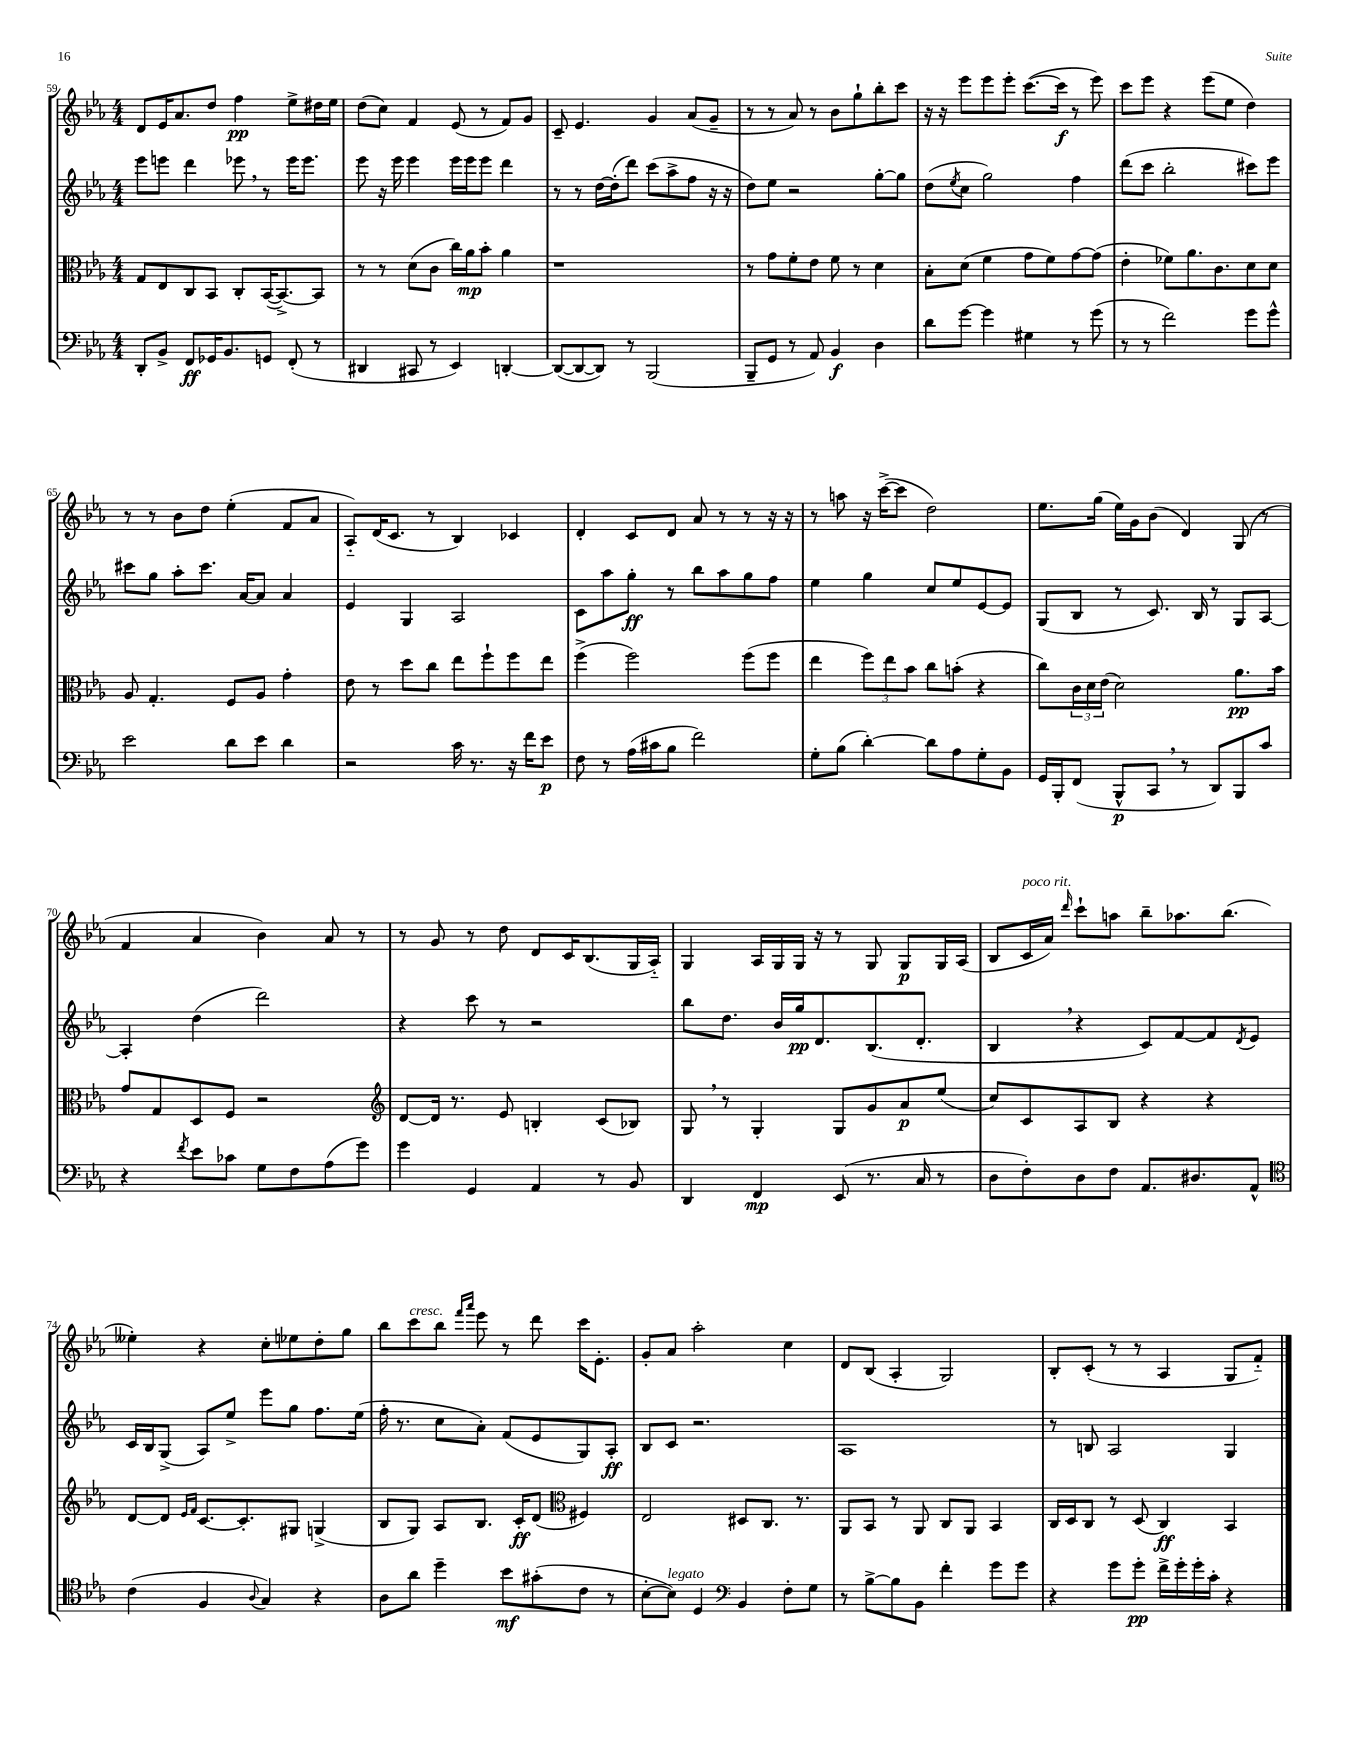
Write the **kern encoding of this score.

**kern	**dynam	**kern	**dynam	**kern	**dynam	**kern	**dynam
*part4	*part4	*part3	*part3	*part2	*part2	*part1	*part1
*staff4	*staff4	*staff3	*staff3	*staff2	*staff2	*staff1	*staff1
*clefF4	*	*clefC3	*	*clefG2	*	*clefG2	*
*k[b-e-a-]	*	*k[b-e-a-]	*	*k[b-e-a-]	*	*k[b-e-a-]	*
*M4/4	*	*M4/4	*	*M4/4	*	*M4/4	*
=59	=59	=59	=59	=59	=59	=59	=59
8DD'/L	.	8G/L	.	8eee-\L	.	8d/L	.
8BB-^/J	.	8E-/	.	8eeen\J	.	16e-/K	.
.	.	.	.	.	.	8.a-/	.
8FF/L	ff	8C/	.	4ddd\	.	.	.
16GG-X/K	.	8BB-/J	.	.	.	8dd/J	.
8.BB-/	.	.	.	.	.	.	.
.	.	8C'/L	.	8eee-X,\	.	4ff\	pp
8GGn/J	.	([16BB-/K	.	8r	.	.	.
.	.	8.BB-^/_)	.	.	.	.	.
(8FF'/	.	.	.	16eee-\KL	.	8ee-^\L	.
.	.	.	.	8.eee-\J	.	.	.
8r	.	8BB-/J]	.	.	.	16dd#X\L	.
.	.	.	.	.	.	16ee-\JJ	.
=60	=60	=60	=60	=60	=60	=60	=60
4DD#X/	.	8r	.	8eee-\	.	(8dd\L	.
.	.	8r	.	16r	.	8cc\J)	.
.	.	.	.	16eee-\	.	.	.
8CC#X/	.	(8d\L	.	4eee-\	.	4f/	.
8r	.	8c\J	.	.	.	.	.
4EE-/)	.	16cc\LL)	.	16eee-\LL	.	(8e-/	.
.	.	16a-\J	mp	16eee-\J	.	.	.
.	.	8b-'\J	.	8eee-\J	.	8r	.
[4DDn'/	.	4a-\	.	4ddd\	.	8f/L)	.
.	.	.	.	.	.	8g/J	.
=61	=61	=61	=61	=61	=61	=61	=61
(8DD/L_	.	1r	.	8r	.	8c~/	.
8DD/_	.	.	.	8r	.	4.e-/	.
8DD/J])	.	.	.	[16dd\LL	.	.	.
.	.	.	.	(16dd'\J]	.	.	.
8r	.	.	.	8ddd\J)	.	.	.
(2BBB-/	.	.	.	(8ccc\L	.	4g/	.
.	.	.	.	8aa-^\	.	.	.
.	.	.	.	8ff\J	.	(8a-/L	.
.	.	.	.	16r	.	8g~/J	.
.	.	.	.	16r	.	.	.
=62	=62	=62	=62	=62	=62	=62	=62
8BBB-~/L	.	8r	.	8dd\L)	.	8r	.
8GG/J	.	8g\L	.	8ee-\J	.	8r	.
8r	.	8f'\	.	2r	.	8a-/)	.
8AA-/)	.	8e-\J	.	.	.	8r	.
4BB-/	f	8f\	.	.	.	8b-\L	.
.	.	8r	.	.	.	8gg`\	.
4D\	.	4d\	.	[8gg'\L	.	8bb-'\	.
.	.	.	.	8gg\J]	.	8ccc\J	.
=63	=63	=63	=63	=63	=63	=63	=63
8d\L	.	8B-'\L	.	(8dd\L	.	16r	.
.	.	.	.	.	.	16r	.
.	.	.	.	8qee-/	.	.	.
[8g\J	.	(8d\J	.	8cc\J	.	8eee-\L	.
4g\]	.	4f\	.	2gg\)	.	8eee-\	.
.	.	.	.	.	.	8eee-'\J	.
4G#X\	.	8g\L	.	.	.	([8.ccc\L	.
.	.	8f\)	.	.	.	.	.
.	.	.	.	.	.	16ccc\Jk]	f
8r	.	[8g\	.	4ff\	.	8r	.
(8g\	.	(8g\J]	.	.	.	8eee-\)	.
=64	=64	=64	=64	=64	=64	=64	=64
8r	.	4e-'\	.	(8ddd\L	.	8ccc\L	.
8r	.	.	.	8ccc\J	.	8eee-\J	.
2f\)	.	8f-X\L)	.	2bb-'\	.	4r	.
.	.	8.a-\	.	.	.	.	.
.	.	.	.	.	.	(8eee-\L	.
.	.	8.c\	.	.	.	.	.
.	.	.	.	.	.	8ee-\J	.
8g\L	.	8d\	.	8ccc#X\L)	.	4dd\)	.
8g^^\J	.	8d\J	.	8eee-\J	.	.	.
!!LO:LB:g=z
=65	=65	=65	=65	=65	=65	=65	=65
2e-\	.	8A-/	.	8ccc#X\L	.	8r	.
.	.	4.G'/	.	8gg\J	.	8r	.
.	.	.	.	8aa-'\L	.	8b-\L	.
.	.	.	.	8.ccc#\J	.	8dd\J	.
8d\L	.	8F/L	.	.	.	(4ee-'\	.
.	.	.	.	[16a-/KL	.	.	.
8e-\J	.	8A-/J	.	8a-/J]	.	.	.
4d\	.	4g'\	.	4a-/	.	8f/L	.
.	.	.	.	.	.	8a-/J	.
=66	=66	=66	=66	=66	=66	=66	=66
2r	.	8e-\	.	4e-/	.	8A-/L)	.
.	.	8r	.	.	.	(16d/K	.
.	.	.	.	.	.	8.c/J	.
.	.	8dd\L	.	4G/	.	.	.
.	.	8cc\J	.	.	.	8r	.
16c\	.	8ee-\L	.	2A-/	.	4B-/)	.
8.r	.	.	.	.	.	.	.
.	.	8ff`\	.	.	.	.	.
16r	.	8ff\	.	.	.	4c-X/	.
16f\KL	.	.	.	.	.	.	.
8e-\J	p	8ee-\J	.	.	.	.	.
=67	=67	=67	=67	=67	=67	=67	=67
8F\	.	(4ff^\	.	8c\L	.	4d'/	.
8r	.	.	.	8aa-\	.	.	.
(16A-\LL	.	2ff\)	.	8gg'\J	ff	8c/L	.
16c#X\J	.	.	.	.	.	.	.
8B-\J	.	.	.	8r	.	8d/J	.
2f\)	.	.	.	8bb-\L	.	8a-/	.
.	.	.	.	8aa-\	.	8r	.
.	.	(8ff\L	.	8gg\	.	8r	.
.	.	8ff\J	.	8ff\J	.	16r	.
.	.	.	.	.	.	16r	.
=68	=68	=68	=68	=68	=68	=68	=68
8G'\L	.	4ee-\	.	4ee-\	.	8r	.
(8B-\J	.	.	.	.	.	8aan\	.
[4d'\)	.	12ff\L)	.	4gg\	.	16r	.
.	.	.	.	.	.	([16ccc^\KL	.
.	.	12ee-\	.	.	.	.	.
.	.	.	.	.	.	8ccc\J]	.
.	.	12b-\J	.	.	.	.	.
8d\L]	.	8cc\L	.	8cc/L	.	2dd\)	.
8A-\	.	(8bn'\J	.	8ee-/	.	.	.
8G'\	.	4r	.	[8e-/	.	.	.
8BB-\J	.	.	.	8e-/J]	.	.	.
=69	=69	=69	=69	=69	=69	=69	=69
16GG/LL	.	8cc\L)	.	(8G/L	.	8.ee-\L	.
16BBB-'/J	.	.	.	.	.	.	.
(8FF/J	.	24c\L	.	8B-/J	.	.	.
.	.	24d\	.	.	.	.	.
.	.	.	.	.	.	(16gg\Jk	.
.	.	(24e-\JJ	.	.	.	.	.
8BBB-^^/L	p	2d\)	.	8r	.	16ee-\LL)	.
.	.	.	.	.	.	16g\J	.
8CC,/J	.	.	.	8.c/)	.	(8b-\J	.
8r	.	.	.	.	.	4d/)	.
.	.	.	.	16B-/	.	.	.
8DD/L)	.	.	.	8r	.	.	.
8BBB-/	.	8.a-\L	pp	8G/L	.	(8G/	.
8c/J	.	.	.	[8A-/J	.	8r	.
.	.	16b-\Jk	.	.	.	.	.
!!LO:LB:g=z
=70	=70	=70	=70	=70	=70	=70	=70
4r	.	8g/L	.	4A-'/]	.	4f/	.
.	.	8G/	.	.	.	.	.
8qf/	.	.	.	.	.	.	.
8e-\L	.	8D/	.	(4dd\	.	4a-/	.
8c-X\J	.	8F/J	.	.	.	.	.
8G\L	.	2r	.	2ddd\)	.	4b-\)	.
8F\	.	.	.	.	.	.	.
(8A-\	.	.	.	.	.	8a-/	.
8g\J)	.	.	.	.	.	8r	.
=71	=71	=71	=71	=71	=71	=71	=71
*	*	*clefG2	*	*	*	*	*
4g\	.	[8d/L	.	4r	.	8r	.
.	.	16d/Jk]	.	.	.	8g/	.
.	.	8.r	.	.	.	.	.
4GG/	.	.	.	8ccc\	.	8r	.
.	.	8e-/	.	8r	.	8dd\	.
4AA-/	.	4Bn'/	.	2r	.	8d/L	.
.	.	.	.	.	.	16c/K	.
.	.	.	.	.	.	(8.B-/	.
8r	.	(8c/L	.	.	.	.	.
8BB-/	.	8B-X/J)	.	.	.	16G/L	.
.	.	.	.	.	.	16A-/JJ)	.
=72	=72	=72	=72	=72	=72	=72	=72
4DD/	.	8G,/	.	8bb-\L	.	4G/	.
.	.	8r	.	8.dd\J	.	.	.
4FF/	mp	4G'/	.	.	.	16A-/LL	.
.	.	.	.	16b-/LL	.	16G/	.
.	.	.	.	16gg/J	pp	16G/JJ	.
.	.	.	.	8.d/	.	16r	.
(8EE-/	.	8G/L	.	.	.	8r	.
8.r	.	8g/	.	(8.B-/	.	8G/	.
.	.	8a-/	p	.	.	8G/L	p
16C/	.	.	.	8.d'/J	.	.	.
8r	.	(8ee-/J	.	.	.	16G/L	.
.	.	.	.	.	.	(16A-/JJ	.
=73	=73	=73	=73	=73	=73	=73	=73
8D\L	.	8cc/L)	.	4B-,/	.	8B-/L	.
!	!	!	!	!	!	!LO:TX:a:i:t=poco rit.	!
8F'\)	.	8c/	.	.	.	16c/L	.
.	.	.	.	.	.	16a-/JJ)	.
.	.	.	.	.	.	16qqddd/	.
8D\	.	8A-/	.	4r	.	8ccc`\L	.
8F\J	.	8B-/J	.	.	.	8aan\J	.
8.AA-/L	.	4r	.	8c/L)	.	8bb-~\L	.
.	.	.	.	[8f/	.	8.aa-X\	.
8.D#X/	.	.	.	.	.	.	.
.	.	4r	.	8f/]	.	.	.
.	.	.	.	.	.	(8.bb-\J	.
.	.	.	.	8qd/	.	.	.
8AA-^^/J	.	.	.	8e-/J	.	.	.
!!LO:LB:g=z
=74	=74	=74	=74	=74	=74	=74	=74
*clefC4	*	*	*	*	*	*	*
(4c\	.	[8d/L	.	16c/LL	.	4ee--X'\)	.
.	.	.	.	16B-/J	.	.	.
.	.	8d/J]	.	(8G^/J	.	.	.
.	.	16qqe-/LL	.	.	.	.	.
.	.	16qqf/JJ	.	.	.	.	.
4F/	.	[8.c/L	.	8A-/L)	.	4r	.
.	.	.	.	8ee-^/J	.	.	.
.	.	8.c'/]	.	.	.	.	.
8qqA-/	.	.	.	.	.	.	.
4G/)	.	.	.	8eee-\L	.	8cc'\L	.
.	.	8G#X/J	.	8gg\J	.	8ee-X\	.
4r	.	(4Gn^/	.	8.ff\L	.	8dd'\	.
.	.	.	.	.	.	8gg\J	.
.	.	.	.	(16ee-\Jk	.	.	.
=75	=75	=75	=75	=75	=75	=75	=75
8A-\L	.	8B-/L	.	16ff'\	.	8bb-\L	.
.	.	.	.	8.r	.	.	.
!	!	!	!	!	!	!LO:TX:a:i:t=cresc.	!
8a-\J	.	8G/J)	.	.	.	8ccc\	.
4dd~\	.	8A-/L	.	8cc\L	.	8bb-\J	.
.	.	.	.	.	.	16qqfff/LL	.
.	.	.	.	.	.	16qqaaa-/JJ	.
.	.	8.B-/J	.	8a-'\J)	.	8eee-\	.
8b-\L	mf	.	.	(8f/L	.	8r	.
.	.	16c'/KL	ff	.	.	.	.
(8g#X'\	.	(8d/J	.	8e-/	.	8ddd\	.
*	*	*clefC3	*	*	*	*	*
8c\J	.	4F#X/)	.	8G/)	.	16ccc\KL	.
.	.	.	.	.	.	8.e-'\J	.
8r	.	.	.	8A-'/J	ff	.	.
=76	=76	=76	=76	=76	=76	=76	=76
[8B-'\L	.	2E-/	.	8B-/L	.	8g'/L	.
!LO:TX:a:i:t=legato	!	!	!	!	!	!	!
8B-\J])	.	.	.	8c/J	.	8a-/J	.
4D/	.	.	.	2.r	.	2aa-'\	.
*clefF4	*	*	*	*	*	*	*
4BB-/	.	8D#X/L	.	.	.	.	.
.	.	8.C/J	.	.	.	.	.
8F'\L	.	.	.	.	.	4cc\	.
.	.	8.r	.	.	.	.	.
8G\J	.	.	.	.	.	.	.
=77	=77	=77	=77	=77	=77	=77	=77
8r	.	8AA-/L	.	1A-	.	8d/L	.
[8B-^\L	.	8BB-/J	.	.	.	(8B-/J	.
8B-\]	.	8r	.	.	.	4A-'/	.
8BB-\J	.	8AA-/	.	.	.	.	.
4f'\	.	8C/L	.	.	.	2G/)	.
.	.	8AA-/J	.	.	.	.	.
8g\L	.	4BB-/	.	.	.	.	.
8g\J	.	.	.	.	.	.	.
=78	=78	=78	=78	=78	=78	=78	=78
4r	.	16C/LL	.	8r	.	8B-'/L	.
.	.	16D/J	.	.	.	.	.
.	.	8C/J	.	8Bn/	.	(8c'/J	.
8g\L	.	8r	.	2A-/	.	8r	.
8g'\J	pp	(8D/	.	.	.	8r	.
16f^\LL	.	4C/)	ff	.	.	4A-/	.
16g'\	.	.	.	.	.	.	.
16g'\	.	.	.	.	.	.	.
16c'\JJ	.	.	.	.	.	.	.
4r	.	4BB-/	.	4G/	.	8G/L	.
.	.	.	.	.	.	8f/J)	.
==	==	==	==	==	==	==	==
*-	*-	*-	*-	*-	*-	*-	*-
